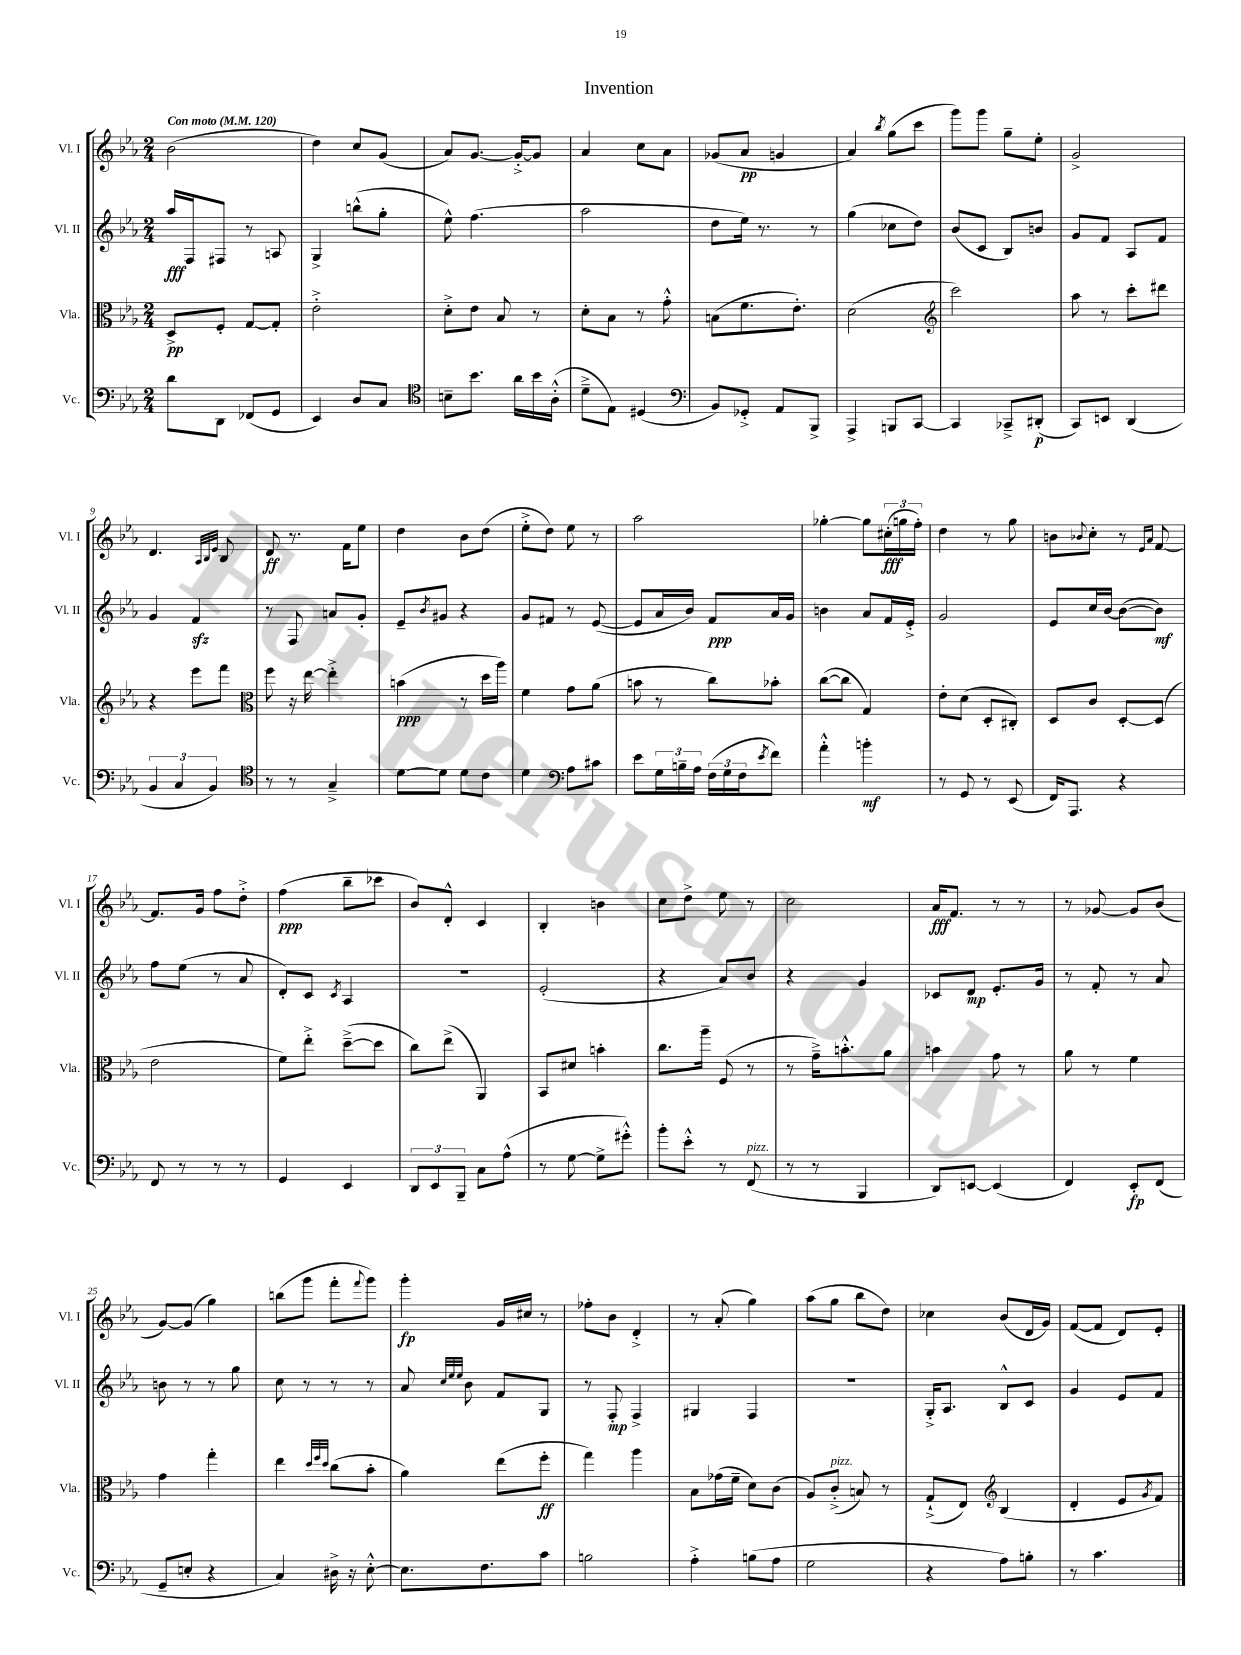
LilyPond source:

\header { title = "Invention" }
<<
\new StaffGroup <<
\new Staff = "s0" \with { instrumentName = "Vl. I" shortInstrumentName = "Vl. I" } {
    \clef treble \key ees \major \numericTimeSignature \time 2/4 \tempo "Con moto" 4 = 120
    bes'2( |
    d''4) c''8 g'8( |
    aes'8) g'8.~ g'16~-.-> g'8 |
    aes'4 c''8 aes'8 |
    ges'8( aes'8\pp g'4 |
    aes'4) \acciaccatura { bes''8 } g''8( c'''8 |
    g'''8) g'''8 g''8-- ees''8-. |
    g'2-> |
    d'4. \grace { aes32 bes32 ees'32 } bes8 |
    d'8\ff r8. f'16 ees''8 |
    d''4 bes'8 d''8( |
    ees''8-.-> d''8) ees''8 r8 |
    aes''2 |
    ges''4~-. ges''8 \tuplet 3/2 { cis''16-.\fff( g''16 f''16-.) } |
    d''4 r8 g''8 |
    b'8 \appoggiatura { bes'8 } c''8-. r8 \grace { ees'16 aes'16 } f'8~ |
    f'8. g'16 f''8 d''8-.-> |
    f''4\ppp( bes''8-- ces'''8 |
    bes'8) d'8-.-^ c'4 |
    bes4-. b'4 |
    c''8 d''8-> ees''8 r8 |
    c''2 |
    aes'16\fff f'8. r8 r8 |
    r8 ges'8~ ges'8 bes'8( |
    g'8~) g'8( g''4) |
    b''8( g'''8 f'''8-. \appoggiatura { f'''8 } g'''8) |
    g'''4-.\fp g'16 cis''16 r8 |
    fes''8-. bes'8 d'4-.-> |
    r8 aes'8-.( g''4) |
    aes''8( g''8 bes''8 d''8) |
    ces''4 bes'8( d'16 g'16) |
    f'8~( f'8 d'8) ees'8-. \bar "|." |
}
\new Staff = "s1" \with { instrumentName = "Vl. II" shortInstrumentName = "Vl. II" } {
    \clef treble \key ees \major \numericTimeSignature \time 2/4
    aes''16\fff f16 fis8 r8 a8 |
    g4-> b''8-^( g''8-. |
    ees''8-^) f''4.( |
    aes''2 |
    d''8 ees''16) r8. r8 |
    g''4( ces''8 d''8) |
    bes'8( c'8 bes8) b'8 |
    g'8 f'8 aes8 f'8 |
    g'4 f'4\sfz |
    r8 f8 a'8 g'8-. |
    ees'8-- \acciaccatura { bes'8 } gis'8 r4 |
    g'8 fis'8 r8 ees'8~( |
    ees'8 aes'16 bes'16) f'8\ppp aes'16 g'16 |
    b'4 aes'8 f'16 ees'16-.-> |
    g'2 |
    ees'8 c''16 bes'16~ bes'8~( bes'8\mf) |
    f''8 ees''8( r8 aes'8 |
    d'8-.) c'8 \acciaccatura { c'8 } aes4 |
    r2 |
    ees'2-.( |
    r4 aes'8) bes'8 |
    r4 g'4 |
    ces'8 d'8\mp ees'8.-. g'16 |
    r8 f'8-. r8 aes'8 |
    b'8 r8 r8 g''8 |
    c''8 r8 r8 r8 |
    aes'8 \grace { c''32 ees''32 ees''32 } bes'8 f'8 g8 |
    r8 f8-.\mp f4-> |
    gis4 f4 |
    R2 |
    g16-.-> aes8. bes8-^ c'8 |
    g'4 ees'8 f'8 \bar "|." |
}
\new Staff = "s2" \with { instrumentName = "Vla." shortInstrumentName = "Vla." } {
    \clef alto \key ees \major \numericTimeSignature \time 2/4
    d8->\pp f8-. g8~ g8-. |
    ees'2-.-> |
    d'8-.-> ees'8 bes8 r8 |
    d'8-. bes8 r8 g'8-.-^ |
    b8( f'8. ees'8.-.) |
    d'2( |
    \clef treble c'''2) |
    aes''8 r8 c'''8-. dis'''8 |
    r4 ees'''8 f'''8 |
    \clef alto f''8 r16 ees''16~ ees''4-.-> |
    b'4\ppp( r8 d''16 aes''16) |
    f'4 g'8 aes'8( |
    b'8 r8 c''8) bes'8-. |
    c''8~( c''8 g4) |
    ees'8-. d'8( d8-. cis8-.) |
    d8 c'8 d8~-. d8( |
    ees'2 |
    f'8) ees''8-.-> d''8~--->( d''8 |
    c''8) ees''8->( aes,4) |
    bes,8 dis'8 b'4-. |
    c''8. aes''16-- f8( r8 |
    r8 g'16--->) b'8.-.-^ aes'8 |
    b'4 g'8 r8 |
    aes'8 r8 f'4 |
    g'4 g''4-. |
    ees''4 \grace { d''32 f''32 d''32 } c''8( bes'8-. |
    aes'4) ees''8( f''8-.\ff |
    g''4) aes''4 |
    bes8 ges'16( f'16-- d'8) c'8( |
    aes8) c'8-.->^\markup { \italic "pizz." }( b8) r8 |
    g8-!->( ees8) \clef treble bes4( |
    d'4-. ees'8 \acciaccatura { g'8 } f'8) \bar "|." |
}
\new Staff = "s3" \with { instrumentName = "Vc." shortInstrumentName = "Vc." } {
    \clef bass \key ees \major \numericTimeSignature \time 2/4
    d'8 d,8 fes,8( g,8 |
    ees,4) d8 c8 |
    \clef tenor b8-- bes'8. aes'16 bes'16 aes16-.-^( |
    d'8---> ees8) dis4( |
    \clef bass bes,8) ges,8-.-> aes,8 bes,,8-> |
    aes,,4-> b,,8 c,8~ |
    c,4 ces,8---> dis,8-.\p( |
    c,8) e,8 d,4( |
    \tuplet 3/2 { bes,4 c4 bes,4) } |
    \clef tenor r8 r8 g4---> |
    d'8~ d'8 d'8 c'8 |
    d'4 \clef bass aes8 cis'8 |
    ees'8 \tuplet 3/2 { g16 b16-- aes16 } \tuplet 3/2 { f16( g16 f16 } \acciaccatura { ees'8 } f'8) |
    aes'4-.-^ b'4-.\mf |
    r8 g,8 r8 ees,8( |
    f,16) aes,,8. r4 |
    f,8 r8 r8 r8 |
    g,4 ees,4 |
    \tuplet 3/2 { d,8 ees,8 bes,,8-- } c8 aes8-^( |
    r8 g8~ g8-> gis'8-.-^) |
    bes'8-. ees'8-.-^ r8 f,8^\markup { \italic "pizz." }( |
    r8 r8 bes,,4 |
    d,8) e,8~ e,4( |
    f,4) ees,8-.\fp f,8( |
    g,8-- e8-. r4 |
    c4) dis16-> r16 ees8~-.-^ |
    ees8. f8. c'8 |
    b2 |
    aes4-.-> b8( aes8 |
    g2 |
    r4 aes8) b8-. |
    r8 c'4. \bar "|." |
}
>>
>>
